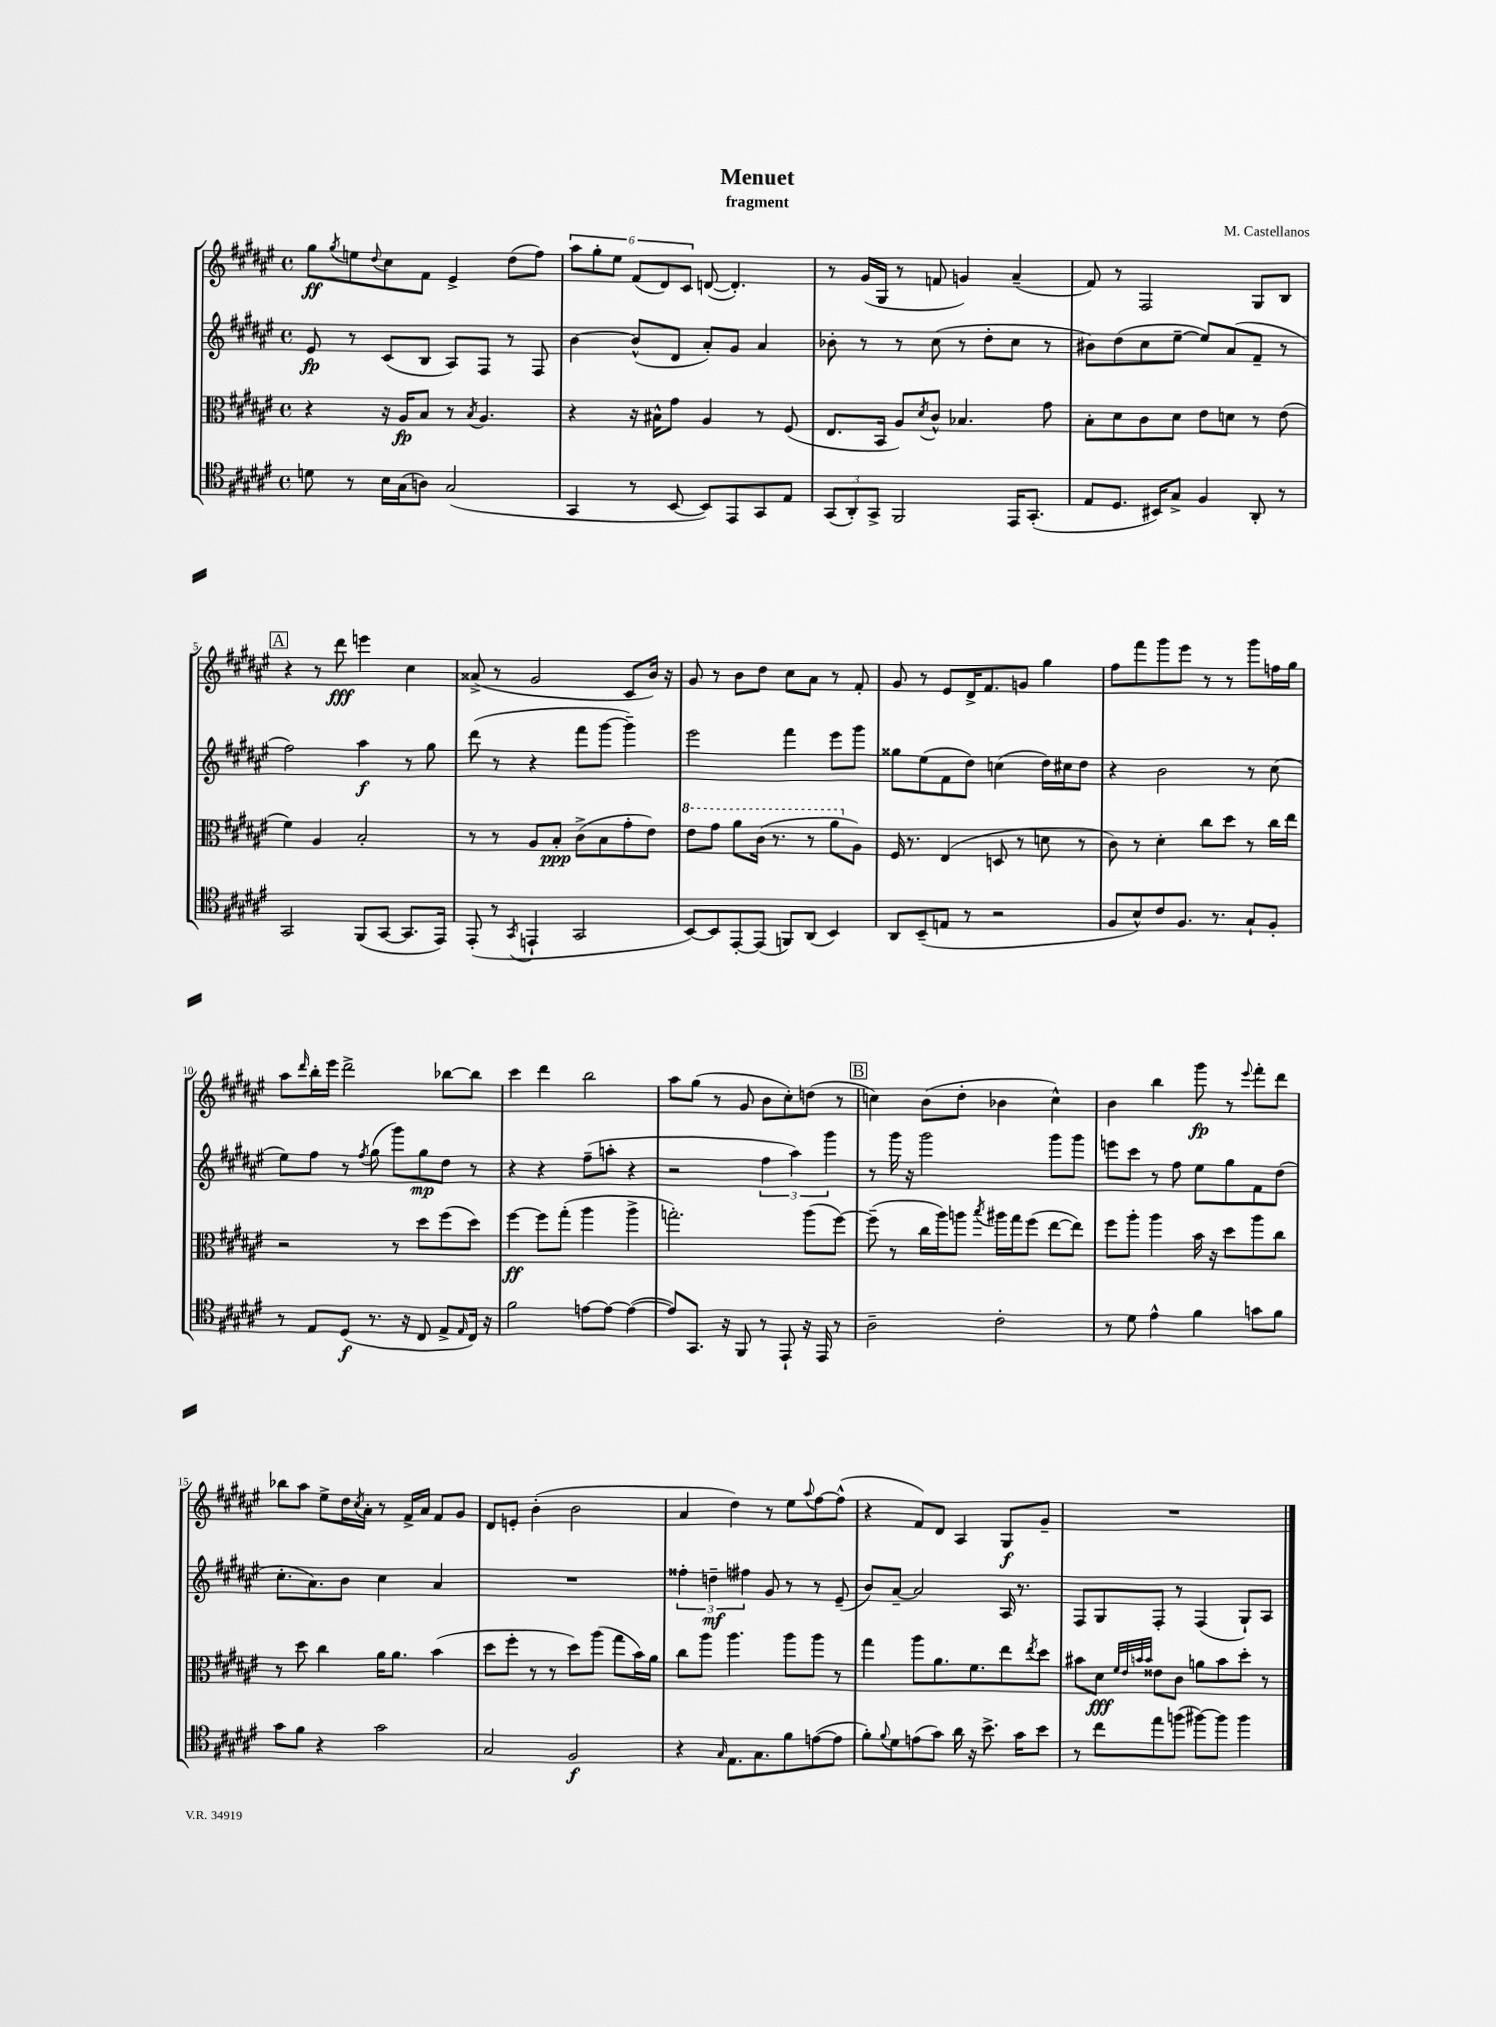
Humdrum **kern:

**kern	**kern	**kern	**kern
*staff4	*staff3	*staff2	*staff1
*clefC4	*clefC3	*clefG2	*clefG2
*k[f#c#g#d#a#e#]	*k[f#c#g#d#a#e#]	*k[f#c#g#d#a#e#]	*k[f#c#g#d#a#e#]
*M4/4	*M4/4	*M4/4	*M4/4
*met(c)	*met(c)	*met(c)	*met(c)
8d	4r	8e#	8gg#
.	.	.	8qgg#
8r	.	8r	8ee
.	.	.	8qqdd#
16B	16r	(8c#	8cc#
(16G#	16A#	.	.
8A)	8B	8B	8f#
(2G#	8r	8A#)	4e#^
.	8qB	.	.
.	4.A#	8F#	.
.	.	8r	(8dd#
.	.	8F#	8ff#)
=	=	=	=
4GG#	4r	[4b	12aa#
.	.	.	12gg#'
.	.	.	12ee#
8r	16r	(8b^^]	(12f#
.	16B#^^	.	.
.	.	.	12d#)
[8BB	8g#	8d#	.
.	.	.	12c#
8BB])	4A#	8a#')	([8d
8EE#	.	8g#	4.d'])
8GG#	8r	4a#	.
8E#	(8F#	.	.
=	=	=	=
(12GG#	8.E#	8b-'	8r
12AA#')	.	.	.
.	.	8r	(16g#
12GG#^	.	.	.
.	16BB	.	16G#
2FF#	8A#)	8r	8r
.	8qd#	.	.
.	8c#^^	(8cc#	8f
.	4.B-	8r	4g)
.	.	8dd#'	.
16EE#	.	8cc#	(4a#~
(8.GG#'	.	.	.
.	8g#	8r	.
=	=	=	=
8E#	8B'	8b#)	8f#)
8.D#	8d#	(8dd#	8r
.	8c#	8cc#	2F#
16BB#)	.	.	.
8G#^	8d#	[8ee#~	.
4F#	8e#	8ee#])	.
.	8d	(8a#	.
8AA#'	8r	8f#~	8G#
8r	(8e#	8r	8B
=	=	=	=
2GG#	4f#)	2ff#)	4r
.	4A#	.	8r
.	.	.	8ddd#
(8FF#	2B'	4aa#	4eee
[8GG#	.	.	.
8.GG#]	.	8r	4cc#
.	.	8gg#	.
16EE#)	.	.	.
=	=	=	=
(8EE#'	8r	(8ddd#	(8a##^
8r	8r	8r	8r
8qGG#	.	.	.
4EE`	8A#	4r	2g#
.	8B'	.	.
2GG#	(8c#^	8fff#	.
.	8B	[8ggg#	.
.	8g#'	4ggg#~])	8c#
.	8e#)	.	16b)
.	.	.	16r
=	=	=	=
[8BB)	8ee#	2eee#	8g#
8BB]	8gg#	.	8r
[8EE#'	8aa#	.	8b
(8EE#]	(16cc#	.	8dd#
.	8.r	.	.
8FF)	.	4fff#	8cc#
(8AA#	8r	.	8a#
4BB)	8aa#	8eee#	8r
.	8A#)	8ggg#	8f#'
=	=	=	=
8AA#	16F#	8gg##	8g#
.	8.r	.	.
(8BB~	.	(8ee#	8r
8E	(4E#	8f#	8e#
8r	.	8dd#)	16d#^
.	.	.	8.f#
2r	8D	(4cc	.
.	8r	.	8g
.	8d	16dd#)	4gg#
.	.	16cc#	.
.	8r	8dd#	.
=	=	=	=
8F#	8c#)	4r	8ff#
8B^^)	8r	.	8fff#
8c#	4d#'	2b	8ggg#
8.F#	.	.	8eee#
.	8cc#	.	8r
8.r	.	.	.
.	8dd#	.	8r
8G#`	8r	8r	8ggg#
8F#'	16cc#	(8cc#	16ff
.	16ee#	.	16gg#
=	=	=	=
8r	2r	8ee#)	8aa#
.	.	.	16qqddd#
8E#	.	8ff#	16bb'
.	.	.	16eee#
(8D#	.	8r	2ddd#^
.	.	8qff#	.
8.r	.	(8gg#	.
.	8r	8ggg#)	.
16r	.	.	.
8C#	8dd#	8gg#	.
8E#^	(8ff#	8dd#	[8bb-
16qqE#	.	.	.
16C#)	8dd#)	8r	8bb-]
16r	.	.	.
=	=	=	=
2f#	[4ff#	4r	4ccc#
.	8ff#]	4r	4ddd#
.	(8gg#'	.	.
[8e	4aa#	(8ff#~	2bb
8e_	.	8aa'	.
(4e_	4aa#^	4r	.
=	=	=	=
8e])	2.gg')	2r	8aa#
8.GG#	.	.	(8gg#
.	.	.	8r
16r	.	.	.
8FF#	.	.	8g#
8r	.	6ff#	8b
8EE#`	.	.	8cc#')
.	.	6aa#)	.
16r	(8aa#	.	(8dd
16EE#	.	.	.
.	.	6ggg#	.
8r	[8ff#)	.	8r
=	=	=	=
2A#~	(8ff#~]	8r	4cc)
.	8r	16ggg#	.
.	.	16r	.
.	16cc#	2ggg#	(8b
.	16aa#)	.	.
.	8aa	.	8dd#'
.	8qbb	.	.
2c#'	16aa#	.	4b-
.	16gg#	.	.
.	(8ff#	.	.
.	[8ee#	8ggg#	4cc^^)
.	8ee#])	8ggg#	.
=	=	=	=
8r	8ff#	8eee	4b
8d#	8aa#'	8ccc#	.
4e#^^	4aa#	8r	4bb
.	.	8ff#	.
4f#	16b	8ee#	8ggg#
.	16r	.	.
.	8dd#	8gg#	8r
.	.	.	8qqeee#
8g	8aa#	8f#	8fff#'
8f#	8cc#	(8dd#	8ddd#
=	=	=	=
8g#	8r	8.cc#'	8bb-
8f#	8dd#	.	8aa#
.	.	8.a#)	.
4r	4cc#	.	8ee#^
.	.	8b	16dd#
.	.	.	8qcc#
.	.	.	16a#'
2g#	16a#	4cc#	8r
.	8.a#	.	.
.	.	.	16f#^
.	.	.	16a#
.	(4b	4a#	8f#
.	.	.	8g#
=	=	=	=
2G#	8dd#	1r	8d#
.	8ff#'	.	8e'
.	8r	.	(4b'
.	8r	.	.
2F#	8dd#)	.	2b
.	(8aa#	.	.
.	8gg#	.	.
.	16b)	.	.
.	16a#	.	.
=	=	=	=
4r	8cc#	6ff##'	4a#
.	8aa#	.	.
.	.	6dd~	.
16qqG#	.	.	.
8.E#	4.aa#	.	4dd#)
.	.	6ff#	.
8.G#	.	.	.
.	.	8g#	8r
8f#	8aa#	8r	8ee#
.	.	.	8qqaa#
([8e	8aa#	8r	[8ff#
8e]	8r	(8e#~	(8ff#^^]
=	=	=	=
8f#')	4gg#	8b)	4r
8qqf#	.	.	.
8d#	.	[8a#~	.
(8e	8aa#	2a#]	8f#)
8g#)	8.a#	.	8d#
16a#	.	.	4A#
16r	8.f#	.	.
8.b^	.	.	.
.	8ee#	16A#	8G#
16g#	.	8.r	.
.	8qee#	.	.
8b	8dd#	.	8g#~
=	=	=	=
8r	8b#	8F#	1r
8cc#	8d#	8G#	.
.	32qqf#	.	.
.	32qqe#	.	.
.	32qqb	.	.
.	32qqb	.	.
8ee#	8e##	8F#'	.
(8ff	8c#	8r	.
[8ff#)	8a	(4F#	.
8ff#]	8b	.	.
4ff#	8dd#'	8G#`)	.
.	8r	8A#	.
==	==	==	==
*-	*-	*-	*-
